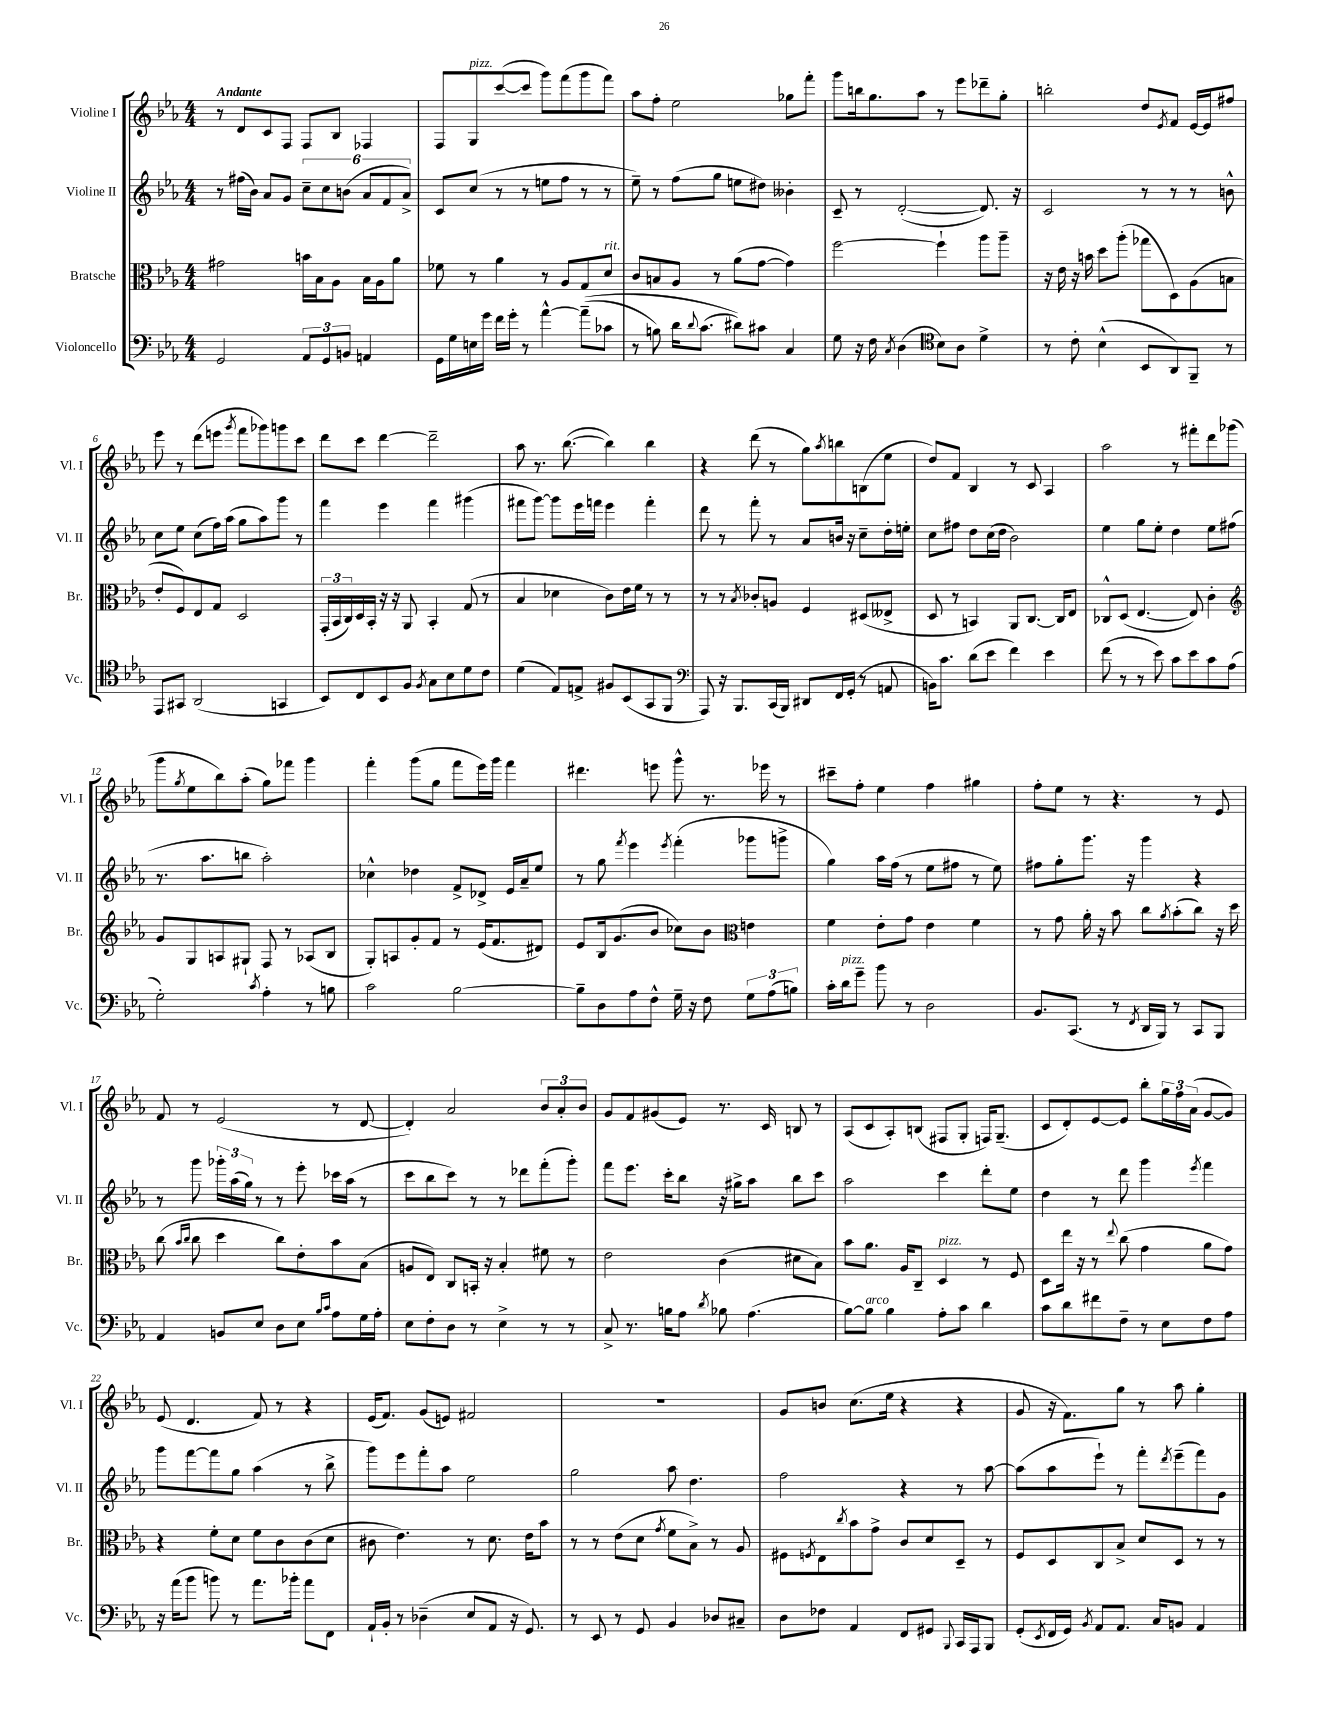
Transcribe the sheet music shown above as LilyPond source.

<<
\new StaffGroup <<
\new Staff = "s0" \with { instrumentName = "Violine I" shortInstrumentName = "Vl. I" } {
    \clef treble \key ees \major \numericTimeSignature \time 4/4 \tempo "Andante"
    r8 d'8 c'8 f8 f8 bes8 fes4 |
    f8 g8^\markup { \italic "pizz." } c'''8~( c'''8 g'''8) f'''8( g'''8 f'''8) |
    aes''8 f''8-. ees''2 ges''8 f'''8-. |
    g'''8 b''16 g''8. aes''8 r8 ees'''8 des'''8-- g''8-. |
    b''2-. d''8 \acciaccatura { ees'8 } f'8 ees'16~ ees'16 fis''8 |
    ees'''8 r8 d'''8( e'''8 \acciaccatura { g'''8 } f'''8 ges'''8) g'''8 c'''8 |
    d'''8 c'''8 d'''4~ d'''2-- |
    aes''8 r8. bes''8.~( bes''4) bes''4 |
    r4 d'''8( r8 g''8) \acciaccatura { aes''8 } b''8 b8( ees''8 |
    d''8) f'8 bes4 r8 c'8 aes4 |
    aes''2 r8 fis'''8-. d'''8 ges'''8( |
    g'''8 \acciaccatura { g''8 } ees''8 bes''8) aes''8-.( g''8) fes'''8 g'''4 |
    f'''4-. g'''8( g''8 f'''8 ees'''16) g'''16 f'''4 |
    dis'''4. e'''8 g'''8-^ r8. ees'''16 r8 |
    cis'''8-- f''8-. ees''4 f''4 gis''4 |
    f''8-. ees''8 r8 r4. r8 ees'8 |
    f'8 r8 ees'2( r8 d'8~ |
    d'4-.) aes'2 \tuplet 3/2 { bes'8 aes'8-. bes'8 } |
    g'8 f'8 gis'8( ees'8) r8. c'16 b8 r8 |
    aes8( c'8 aes8-.) b8( fis8 g8-. f16) g8.--( |
    c'8 d'8-.) ees'8~ ees'8 bes''8-. \tuplet 3/2 { g''16 f''16 aes'16( } g'8~ g'8) |
    ees'8( d'4. f'8) r8 r4 |
    ees'16( f'8.) g'8( e'8) fis'2 |
    R1 |
    g'8 b'8 c''8.( ees''16 r4 r4 |
    g'8 r16 f'8.) g''8 r8 aes''8 g''4-. \bar "|." |
}
\new Staff = "s1" \with { instrumentName = "Violine II" shortInstrumentName = "Vl. II" } {
    \clef treble \key ees \major \numericTimeSignature \time 4/4
    r8 fis''16( bes'16) aes'8 g'8 \tuplet 6/4 { c''8-- c''8 b'8( aes'8 f'8 aes'8->) } |
    c'8 c''8( r8 r8 e''8 f''8 r8 r8 |
    ees''8--) r8 f''8( g''8 e''8 dis''8) beses'4-. |
    c'8-- r8 d'2~-.( d'8.) r16 |
    c'2 r8 r8 r8 b'8-^ |
    c''8 ees''8 c''8( f''16) aes''16( g''8 aes''8) g'''8 r8 |
    f'''4 ees'''4 f'''4 gis'''4( |
    fis'''8 g'''8~) g'''8 ees'''16 f'''16 ees'''4 f'''4-. |
    d'''8 r8 f'''8-. r8 aes'8 b'16 r16 c''8-- d''16-. e''16-. |
    c''8 fis''8 d''8 c''16( d''16 bes'2) |
    ees''4 g''8 ees''8-. d''4 ees''8 fis''8( |
    r8. aes''8. b''8 aes''2-.) |
    ces''4-^ des''4 f'8-> des'8-> ees'16 aes'16-- ees''8 |
    r8 g''8 \acciaccatura { f'''8 } ees'''4 \acciaccatura { ees'''8 } f'''4-.( ges'''8 g'''8-> |
    g''4) aes''16 f''16( r8 ees''8 fis''8 r8 ees''8) |
    fis''8 g''8-. g'''8. r16 g'''4 r4 |
    r8 g'''8 \tuplet 3/2 { ges'''16-. aes''16( g''16) } r8 r8 ees'''8-. ces'''16 aes''16( r8 |
    c'''8 bes''8 c'''8) r8 r8 des'''8 f'''8-.( g'''8-.) |
    f'''8 ees'''8. c'''16-. bes''8 r16 gis''16-> aes''8 bes''8 c'''8 |
    aes''2 c'''4 d'''8-. ees''8 |
    d''4 r8 d'''8 g'''4 \acciaccatura { ees'''8 } f'''4 |
    g'''8 f'''8~ f'''8 g''8 aes''4( r8 bes''8-> |
    g'''8) ees'''8 f'''8-. aes''8 ees''2 |
    g''2 aes''8 d''4. |
    f''2 r4 r8 aes''8~ |
    aes''8( aes''8 ees'''8-!) r8 f'''8-. \acciaccatura { d'''8 } ees'''8--( f'''8) g'8 \bar "|." |
}
\new Staff = "s2" \with { instrumentName = "Bratsche" shortInstrumentName = "Br." } {
    \clef alto \key ees \major \numericTimeSignature \time 4/4
    gis'2 b'16 bes16 aes8 bes16 aes16 aes'8 |
    fes'8 r8 aes'4 r8 aes8 g8 d'8^\markup { \italic "rit." } |
    c'8 b8 aes8 r8 aes'8( g'8~ g'4) |
    f''2~ f''4-! aes''8 aes''8-- |
    r16 ees'16 r16 b'16 d''8 aes''8-.( ges''8 d8) aes8( b8 |
    ees'8-. f8) ees8 g8 d2 |
    \tuplet 3/2 { g,16-.( bes,16 c16) } d16 bes,16-. r16 r16 aes,8 bes,4-. g8( r8 |
    bes4 des'4 c'8) ees'16 f'16 r8 r8 |
    r8 r8 \acciaccatura { bes8 } ces'8-. a8 f4 dis8( eeses8-> |
    d8 r8 b,4) aes,8 c8.~ c16 ees8 |
    ces8-^ d8( ees4.~ ees8) c'4-. |
    \clef treble g'8 g8 a8 gis8-! f8 r8 aes8( bes8 |
    g8-.) a8 g'8-. f'8 r8 ees'16( f'8. dis'8) |
    ees'8 bes16 g'8.( bes'8 ces''8) bes'8 \clef alto e'4 |
    f'4 ees'8-. g'8 ees'4 f'4 |
    r8 g'8 aes'16-. r16 bes'8 c''8 \acciaccatura { aes'8 } bes'8-.( c''8) r16 d''16 |
    c''8( \grace { bes'16 c''16 } c''8 d''4 c''8) ees'8-. bes'8 bes8( |
    a8 ees8) c8 b,16-. r16 bes4-. fis'8 r8 |
    ees'2 c'4( dis'8 bes8) |
    bes'8 aes'8. aes16 c8-- d4^\markup { \italic "pizz." } r8 f8 |
    d8 ees''16 r16 r8 \appoggiatura { ees''8 } c''8( g'4 aes'8 g'8) |
    r4 f'8-. d'8 f'8 c'8 c'8( d'8 |
    cis'8 ees'4.) r8 d'8. ees'16 bes'8 |
    r8 r8 ees'8( d'8 \acciaccatura { g'8 } f'8 bes8->) r8 aes8 |
    fis8 \acciaccatura { f8 } ees8 \acciaccatura { c''8 } bes'8 g'8-> c'8 d'8 d8-- r8 |
    f8 d8 c8 bes8-> d'8 d8 r8 r8 \bar "|." |
}
\new Staff = "s3" \with { instrumentName = "Violoncello" shortInstrumentName = "Vc." } {
    \clef bass \key ees \major \numericTimeSignature \time 4/4
    g,2 \tuplet 3/2 { aes,8 g,8 b,8 } a,4 |
    g,16 g16 e16 g'16 f'16 g'16-. r8 aes'4~-^ aes'8--(\( ces'8 |
    r8 b8) d'16 \appoggiatura { d'8 } c'8.( dis'8)\) cis'8 c4 |
    g8 r16 f16 \acciaccatura { c8 } d4( \clef tenor bes8) aes8 d'4-> |
    r8 c'8-. bes4-^( bes,8 aes,8) f,8-- r8 |
    ees,8 gis,8 aes,2( g,4 |
    bes,8) c8 bes,8 f8 \acciaccatura { f8 } g8 bes8 d'8 c'8 |
    d'4( ees8) e8-> fis8 bes,8( g,8 f,8 |
    \clef bass aes,,8) r16 bes,,8. c,16( bes,,16) dis,8 f,16 g,16-.( r8 a,8 |
    b,16) c'8. d'8( ees'8 f'4) ees'4 |
    f'8( r8 r8 ees'8) c'8 ees'8 c'8 aes8( |
    g2-.) \acciaccatura { c'8 } aes4-. r8 b8 |
    c'2 bes2~ |
    bes8-- d8 aes8 f8-^ g16-- r16 f8 \tuplet 3/2 { g8 aes8( b8) } |
    c'16-. d'16^\markup { \italic "pizz." } g'8-- bes'8 r8 d2 |
    bes,8. c,8.( r8 \acciaccatura { f,8 } d,16 bes,,16) r8 c,8 bes,,8 |
    aes,4 b,8 ees8 d8 ees8 \grace { bes16 c'16 } aes8 g16 aes16-. |
    ees8 f8-. d8 r8 ees4-> r8 r8 |
    c8-> r8. b16 aes8 \acciaccatura { d'8 } bes8 aes4.( |
    bes8~) bes8^\markup { \italic "arco" } bes4 aes8-. c'8 d'4 |
    c'8 d'8 fis'8 f8-- r8 ees8 f8 aes8 |
    r16 aes'16( bes'8 b'8) r8 aes'8. bes'16-. aes'8 f,8 |
    aes,16-! bes,16-. r8 des4--( ees8 aes,8 r16 g,8.) |
    r8 ees,8 r8 g,8 bes,4 des8 cis8-- |
    d8 fes8 aes,4 f,8 gis,8 \appoggiatura { bes,,8 } c,16 aes,,16 bes,,8 |
    g,8-.( \acciaccatura { ees,8 } f,16 g,16) \acciaccatura { bes,8 } aes,8 aes,8. c16 b,8 aes,4 \bar "|." |
}
>>
>>
